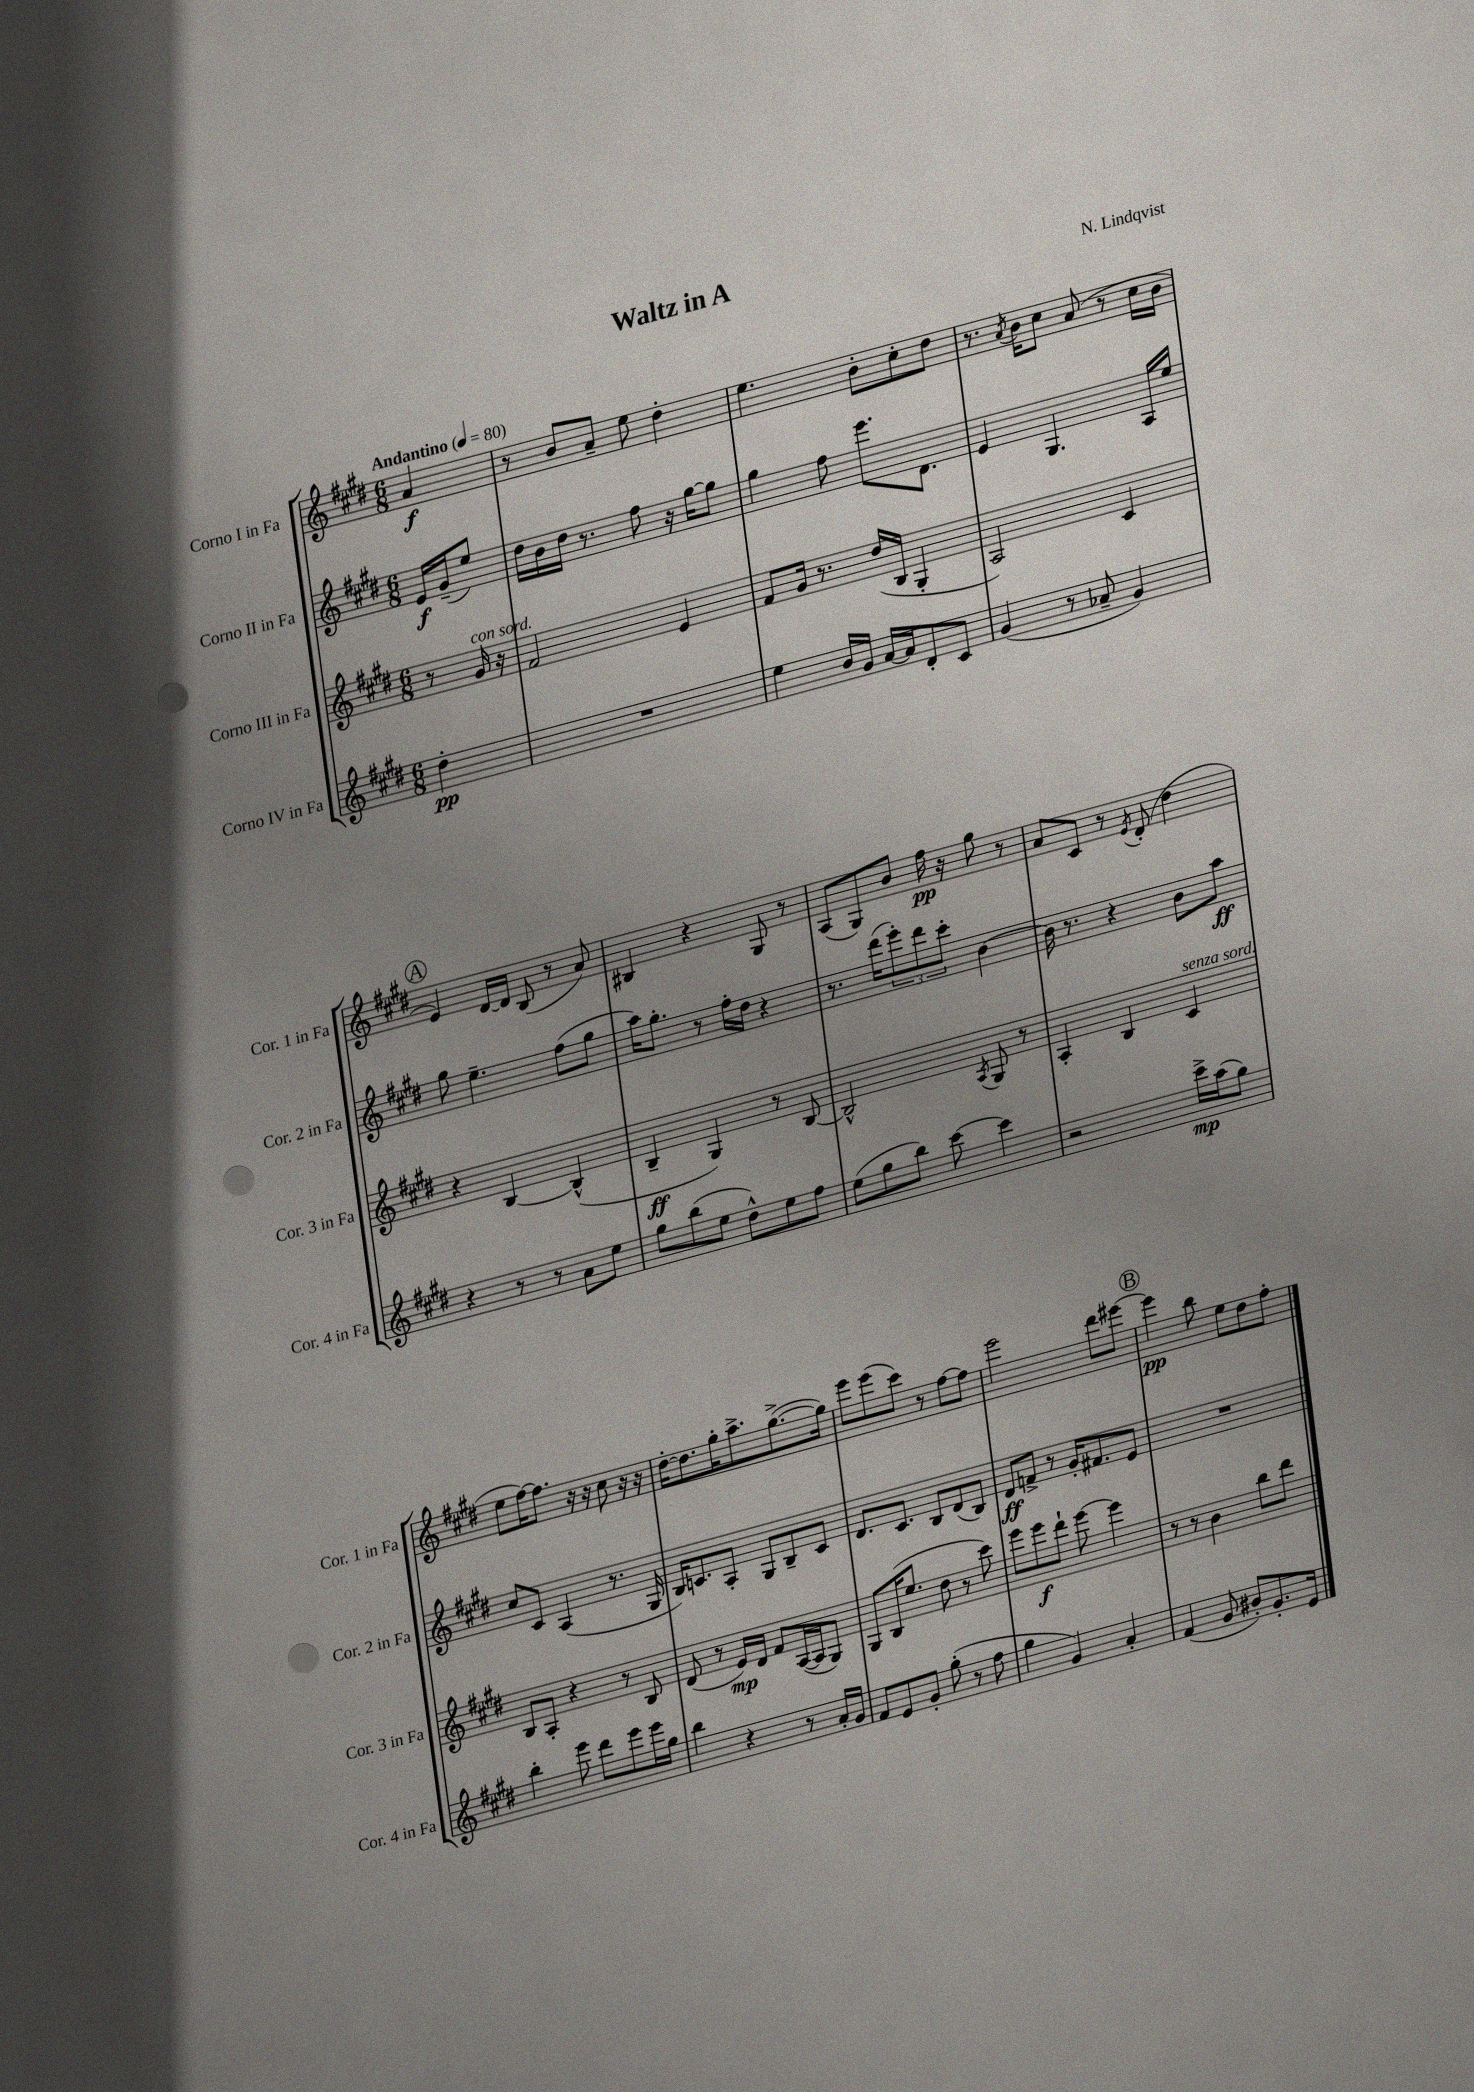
\header { title = "Waltz in A" composer = "N. Lindqvist" }
<<
\new StaffGroup <<
\new Staff = "s0" \with { instrumentName = "Corno I in Fa" shortInstrumentName = "Cor. 1 in Fa" } {
    \clef treble \key e \major \numericTimeSignature \time 6/8 \partial 4 \tempo "Andantino" 4 = 80
    a'4\f |
    r8 b'8 a'8-- e''8 dis''4-. |
    e''4. b'8-. cis''8-. dis''8 |
    r8. \acciaccatura { a'8 } b'16 cis''8 a'8( r8 cis''16 b'16 |
    \mark \markup { \circle "A" } e'4) dis'16~ dis'16 b8( r8 a'8) |
    bis4 r4 gis8 r8 |
    a8( gis8) b'8 fis''16\pp r16 gis''8 r8 |
    a'8 cis'8 r8 \acciaccatura { e'8 } dis'8-.( dis''4 |
    e''8 fis''16~) fis''8. r16 r16 cis''8 r16 r16 |
    dis''16~-. dis''8. gis''16-. a''8.-> gis''8.~->( gis''16) |
    e'''8 e'''8( cis'''8) r8 fis''8~ fis''8 |
    e'''2 dis'''8 eis'''8~ |
    \mark \markup { \circle "B" } eis'''4\pp b''8 e''8 dis''8 fis''8-. \bar "|." |
}
\new Staff = "s1" \with { instrumentName = "Corno II in Fa" shortInstrumentName = "Cor. 2 in Fa" } {
    \clef treble \key e \major \numericTimeSignature \time 6/8 \partial 4
    e'16\f gis'16--( e''8) |
    dis''16 b'16 dis''16 r8. fis''8 r16 gis''16~ gis''8 |
    gis''4 fis''8 e'''8. dis'8. |
    e'4 gis4. a16 e''16 |
    \mark \markup { \circle "A" } gis''8 e''4.-- fis''8( gis''8 |
    a''16) gis''8.-. r8 fis''16-. dis''16 r4 |
    r8. dis'''16( \tuplet 3/2 { e'''8-.) dis'''8 cis'''8-. } b'4~ |
    b'16 r8. r4 b'8 a''8\ff |
    cis''8 cis'8 a4( r8. gis16 |
    b16) c'8. a8-. gis8 b8-- c'8 |
    dis'8. cis'8. b8 dis'8( b8) |
    dis'8\ff f'8-> r8 gis'16-. fis'8. e'8 |
    \mark \markup { \circle "B" } R2. \bar "|." |
}
\new Staff = "s2" \with { instrumentName = "Corno III in Fa" shortInstrumentName = "Cor. 3 in Fa" } {
    \clef treble \key e \major \numericTimeSignature \time 6/8 \partial 4
    r8 gis'16^\markup { \italic "con sord." } r16 |
    fis'2 e'4 |
    fis'8 gis'16 r8. dis''16( b16 gis4-. |
    a2) cis'4 |
    \mark \markup { \circle "A" } r4 b4~ b4-^( |
    b4--\ff gis4) r8 b8~ |
    b2-^ \acciaccatura { a8 } gis8 r8 |
    a4-. b4 cis'4^\markup { \italic "senza sord." } |
    b8 a8-. r4 r8 b8 |
    dis'8( r8 e'16\mp) dis'16 fis'8 a16~( a16 gis8) |
    gis8 b16( e''8. dis''8 r8 cis'''8) |
    e'''8 e'''8\f dis'''8-! e'''8~ e'''4 |
    \mark \markup { \circle "B" } r8 r8 b'4 b''8 dis'''8 \bar "|." |
}
\new Staff = "s3" \with { instrumentName = "Corno IV in Fa" shortInstrumentName = "Cor. 4 in Fa" } {
    \clef treble \key e \major \numericTimeSignature \time 6/8 \partial 4
    dis''4-.\pp |
    R2. |
    e''4 b'16 gis'16 a'16~ a'16 dis'8-. cis'8 |
    gis'4( r8 aes'8-- gis'4) |
    \mark \markup { \circle "A" } r4 r8 r8 a'8 e''8 |
    gis''8 b''8( e''8 dis''8-^) e''8 fis''8 |
    e''8( gis''8 b''8) cis'''8~ cis'''4 |
    r2 cis'''16->\mp a''16( gis''8) |
    b''4-. e'''8 dis'''8 e'''8 e'''16 gis''16 |
    b''4 r4 r8 a'16-. gis'16 |
    fis'8 e'8 gis'8-. gis''8-.( r8 fis''8 |
    gis''4 gis'4) a'4-. |
    \mark \markup { \circle "B" } fis'4( gis'8 bis'8-.) gis'8.-. e'16 \bar "|." |
}
>>
>>
\layout { \context { \Score \remove "Bar_number_engraver" } }
